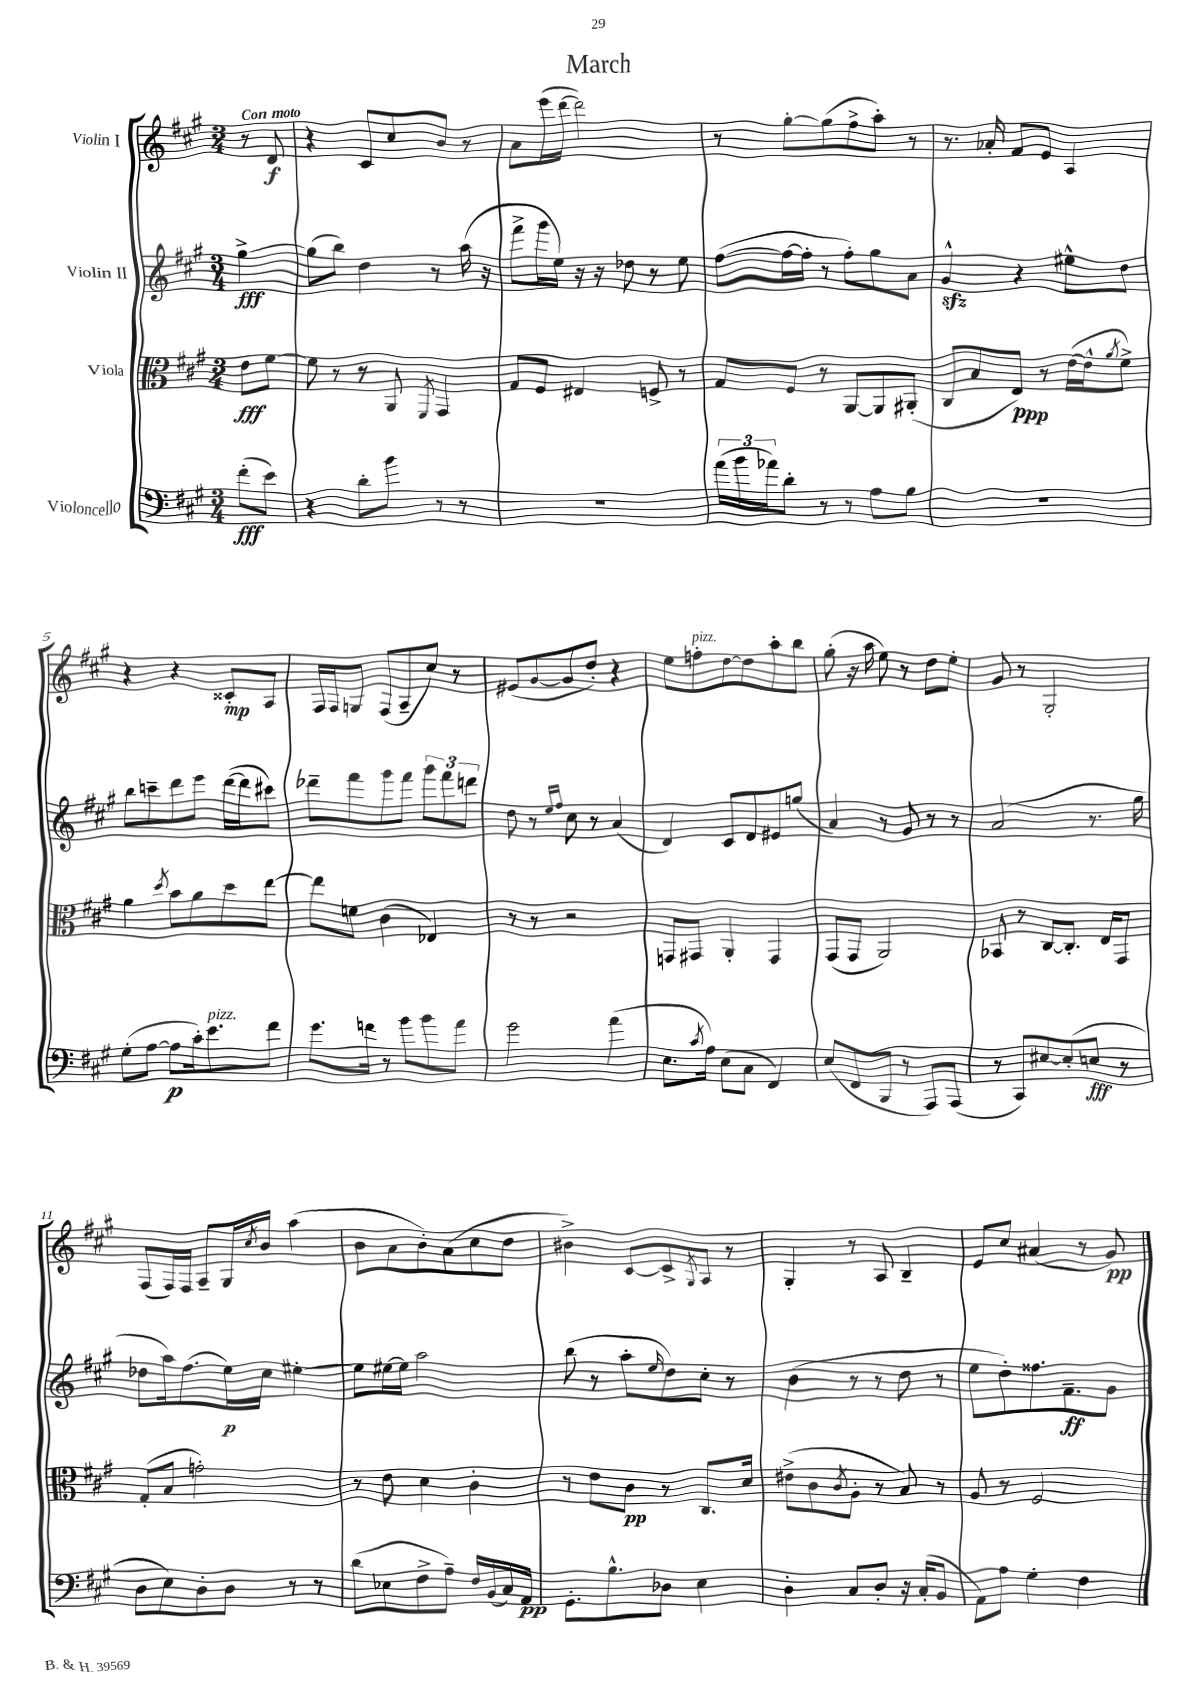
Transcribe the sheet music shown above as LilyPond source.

\header { title = "March" }
<<
\new StaffGroup <<
\new Staff = "s0" \with { instrumentName = "Violin I" } {
    \clef treble \key a \major \numericTimeSignature \time 3/4 \partial 4 \tempo "Con moto"
    r8 d'8\f |
    r4 cis'8 cis''8 b'8 r8 |
    a'8 e'''16( d'''16~ d'''2) |
    r8 gis''8~-. gis''8( fis''8-> a''8-.) r8 |
    r8. aes'16-. fis'8 e'8 a4 |
    r4 r4 cisis'8-.\mp a8 |
    fis16 fis16 g8 fis8( a8-- cis''8) r8 |
    eis'8( gis'8~ gis'8 d''8-.) r4 |
    e''8 f''8-.^\markup { \italic "pizz." } d''8~ d''8 a''8-. b''8 |
    gis''8-.( r16 a''16 e''8) r8 d''8 e''8-. |
    gis'8 r8 gis2-. |
    fis8( fis16) fis16 a8-- gis16 \acciaccatura { cis''8 } b'16 a''4( |
    b'8 a'8 b'8-.) a'8( cis''8 d''8 |
    bis'4->) cis'8~ cis'8-> \acciaccatura { gis8 } a8 r8 |
    gis4-. r8 a8 b4-- |
    e'8 cis''8 ais'4( r8 gis'8\pp) \bar "|." |
}
\new Staff = "s1" \with { instrumentName = "Violin II" } {
    \clef treble \key a \major \numericTimeSignature \time 3/4 \partial 4
    gis''4~->\fff |
    gis''8( b''8) d''4 r8 a''16( r16 |
    fis'''8-> gis'''16 e''16) r16 r16 des''8 r8 e''8 |
    fis''8~( fis''16~ fis''16-. r8 fis''8-.) gis''8 a'8 |
    gis'4-^\sfz r4 eis''8-^ d''8 |
    b''8 c'''8-- d'''8 e'''8 d'''16~( d'''16 cis'''8) |
    des'''8-- fis'''8 gis'''8 fis'''8 \tuplet 3/2 { gis'''8 fis'''8 d'''8 } |
    d''8 r8 \grace { e''16 fis''16 } cis''8 r8 a'4( |
    d'4) cis'8 d'8 eis'8 g''8( |
    a'4) r8 gis'8 r8 r8 |
    a'2( r8. gis''16 |
    des''8 a''16) fis''8.( e''16\p) cis''16 eis''4~-. |
    eis''8 eis''16~ eis''16 a''2 |
    b''8( r8 a''8-. \grace { e''16 } d''8) cis''8-. r8 |
    b'4( r8 r8 d''8 r8 |
    e''8 d''8-.) fisis''8. fis'8.--\ff gis'8 \bar "|." |
}
\new Staff = "s2" \with { instrumentName = "Viola" } {
    \clef alto \key a \major \numericTimeSignature \time 3/4 \partial 4
    e'8\fff fis'8~ |
    fis'8 r8 r8 a,8 \acciaccatura { fis,8 } gis,4 |
    gis8 fis8 eis4 f8-> r8 |
    gis8 fis8 r8 a,8~ a,8 ais,8-.( |
    cis8 b8 e8\ppp) r8 e'16~( e'16-^ \acciaccatura { a'8 } fis'8->) |
    a'4 \acciaccatura { d''8 } b'8 a'8 d''8 e''8~ |
    e''8 f'8 cis'4( ees4) |
    r8 r8 r2 |
    g,8 gis,8 a,4-. gis,4 |
    gis,8( gis,8 a,2) |
    bes,8 r8 cis8~ cis8.-. e16 gis,8 |
    gis8-.( b8 g'2-.) |
    r8 e'8 d'4 cis'4-. |
    r8 e'8 cis'8\pp r8 cis8. d'16 |
    eis'8->( cis'8 \acciaccatura { cis'8 } a8-. r8 b8) r8 |
    a8 r8 fis2 \bar "|." |
}
\new Staff = "s3" \with { instrumentName = "Violoncello" } {
    \clef bass \key a \major \numericTimeSignature \time 3/4 \partial 4
    fis'8-.\fff( e'8) |
    r4 d'8-. b'8 r8 r8 |
    R2. |
    \tuplet 3/2 { a'16( b'16 aes'16) } d'8-. r8 r8 a8 b8 |
    R2. |
    gis8-.( a8~ a8\p cis'16-.) e'8.^\markup { \italic "pizz." } fis'8 |
    gis'8. f'16 r8 b'8 b'8 a'8 |
    gis'2 a'4( |
    e8. \acciaccatura { cis'8 } a16) e8( cis8 fis,4) |
    e8( fis,8 b,,8 r8 a,,8) a,,8( |
    r8 cis,8) eis8~ eis8-.( e8\fff r8 |
    d8 e8) d8-. d8 r8 r8 |
    d'8( ees8 fis8-> a8--) fis16 b,16( cis16) a,16\pp |
    gis,8.-. b8.-^ des8 e4 |
    d4-. cis8 d8-. r16 cis16-.( b,8 |
    a,8) a8 gis4-. fis4 \bar "|." |
}
>>
>>
